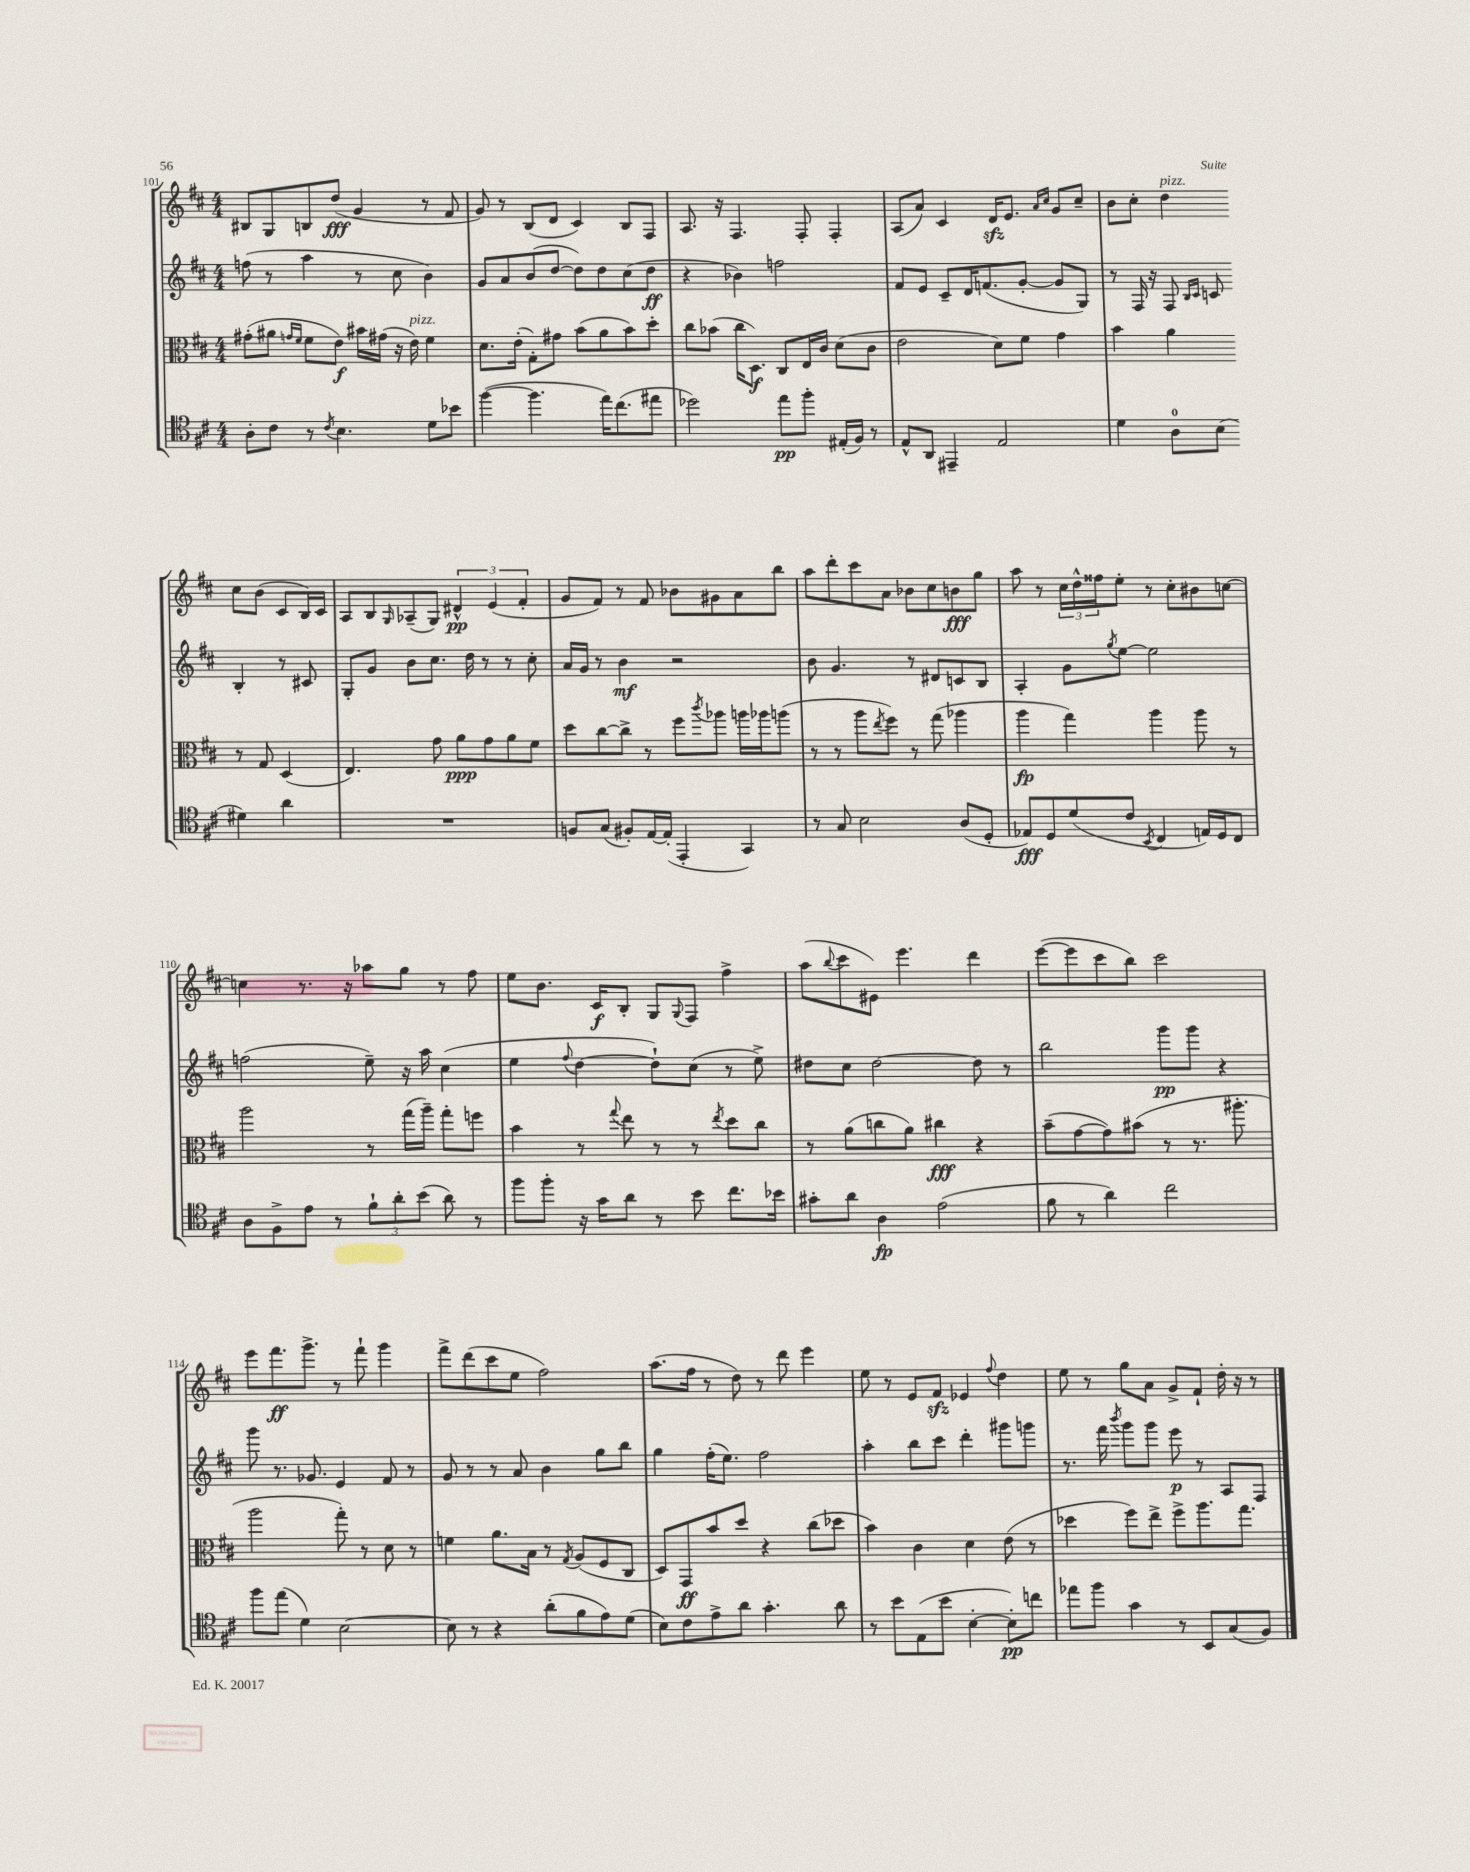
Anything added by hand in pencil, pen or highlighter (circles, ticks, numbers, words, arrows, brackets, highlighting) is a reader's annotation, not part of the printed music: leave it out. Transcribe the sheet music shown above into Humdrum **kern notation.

**kern	**dynam	**kern	**dynam	**kern	**dynam	**kern	**dynam
*part4	*part4	*part3	*part3	*part2	*part2	*part1	*part1
*staff4	*staff4	*staff3	*staff3	*staff2	*staff2	*staff1	*staff1
*clefC4	*	*clefC3	*	*clefG2	*	*clefG2	*
*k[f#c#]	*	*k[f#c#]	*	*k[f#c#]	*	*k[f#c#]	*
*M4/4	*	*M4/4	*	*M4/4	*	*M4/4	*
=101	=101	=101	=101	=101	=101	=101	=101
8A'\L	.	(8g#X'\L	.	(8ffn\	.	8B#X/L	.
8c#\J	.	8a#X\J	.	8r	.	8G/	.
.	.	16qqgn/LL	.	.	.	.	.
.	.	16qqf#/JJ	.	.	.	.	.
8r	.	8f#\L	.	4aa\	.	8Bn/	.
8qc#/	.	.	.	.	.	.	.
4.B\	.	8e\J)	f	.	.	(8dd/J	fff
.	.	16b#X\LL	.	8r	.	4g/	.
.	.	(16g#X\JJ	.	.	.	.	.
.	.	16r	.	8cc#\	.	.	.
!	!	!LO:TX:a:i:t=pizz.	!	!	!	!	!
.	.	16e\)	.	.	.	.	.
8d\L	.	4f#\	.	4b\)	.	8r	.
8b-X\J	.	.	.	.	.	8f#/	.
=102	=102	=102	=102	=102	=102	=102	=102
([4ff#\	.	8.d\L	.	8g/L	.	8g/)	.
.	.	.	.	8a/	.	8r	.
.	.	(16e'\Jk	.	.	.	.	.
4.ff#\]	.	8G'\L)	.	(8b/	.	(8B/L	.
.	.	8g#X\J	.	[8dd/J	.	8d/J	.
.	.	(8b\L	.	8dd\L])	.	4c#/)	.
16ee\KL)	.	8a\	.	8dd\	.	.	.
(8.cc#\	.	.	.	.	.	.	.
.	.	8b\)	.	(8cc#\	.	8B/L	.
8ee#X\J	.	8dd'\J	.	8dd\J	ff	8F#/J	.
=103	=103	=103	=103	=103	=103	=103	=103
2dd-X\)	.	8cc#\L	.	4r	.	8.A/	.
.	.	(8b-X\J	.	.	.	.	.
.	.	.	.	.	.	16r	.
.	.	16cc#\KL	.	4b-X\)	.	4.F#/	.
.	.	8.D\J)	f	.	.	.	.
8ee\L	pp	8C#/L	.	2ffn\	.	.	.
8ff#'\J	.	16E/L	.	.	.	8F#'/	.
.	.	16c#/JJ	.	.	.	.	.
(16E#X'/LL	.	(8d\L	.	.	.	4F#'/	.
16F#/JJ)	.	.	.	.	.	.	.
8r	.	8c#\J	.	.	.	.	.
=104	=104	=104	=104	=104	=104	=104	=104
8E^^/L	.	2e\	.	8f#/L	.	(8A/L	.
8AA/J	.	.	.	8e/J	.	8a/J)	.
4EE#X~/	.	.	.	8c#~/L	.	4c#/	.
.	.	.	.	16d/K	.	.	.
.	.	.	.	(8.fn/	.	.	.
2E/	.	8d\L)	.	.	.	16dzz/KL	.
.	.	.	.	.	.	8.e/J	.
.	.	8f#\J	.	[8g'/J	.	.	.
.	.	.	.	.	.	16qqa/LL	.
.	.	.	.	.	.	16qqcc#/JJ	.
.	.	4g\	.	8g/L]	.	8g/L	.
.	.	.	.	8G/J)	.	8cc#~/J	.
=105	=105	=105	=105	=105	=105	=105	=105
4d\	.	4b\	.	8r	.	8b\L	.
.	.	.	.	16F#/	.	8cc#'\J	.
.	.	.	.	16r	.	.	.
!	!	!	!	!	!	!LO:TX:a:i:t=pizz.	!
8A\L	.	4a\	.	8F#/	.	4dd\	.
.	.	.	.	16qqB/LL	.	.	.
.	.	.	.	16qqc#/JJ	.	.	.
(8B\J	.	.	.	8cn/	.	.	.
4d#X\)	.	8r	.	4B'/	.	8cc#\L	.
.	.	8G/	.	.	.	(8b\J	.
4a\	.	(4D/	.	8r	.	8c#/L	.
.	.	.	.	8c#X/	.	16B/L)	.
.	.	.	.	.	.	16c#/JJ	.
!!LO:LB:g=z
=106	=106	=106	=106	=106	=106	=106	=106
1r	.	4.E/)	.	8G'/L	.	8A/L	.
.	.	.	.	8g/J	.	8B/	.
.	.	.	.	.	.	16qqG/	.
.	.	.	.	8b\L	.	(8A-X~/	.
.	.	8g\	.	8.cc#\J	.	8G/J)	.
.	.	8a\L	ppp	.	.	6d#X^^/	pp
.	.	.	.	16dd\	.	.	.
.	.	8g\	.	8r	.	.	.
.	.	.	.	.	.	(6e/	.
.	.	8a\	.	8r	.	.	.
.	.	.	.	.	.	6f#'/	.
.	.	8f#\J	.	8cc#'\	.	.	.
=107	=107	=107	=107	=107	=107	=107	=107
8Fn/L	.	8dd\L	.	16a/LL	.	8g/L	.
.	.	.	.	16g/JJ	.	.	.
(8G/J	.	[8cc#\	.	8r	.	8f#/J)	.
8F#X'/L)	.	8cc#^\J]	.	4b\	mf	8r	.
[16E/L	.	8r	.	.	.	8f#/	.
(16E'/JJ]	.	.	.	.	.	.	.
4EE'/	.	8ff#\L	.	2r	.	8b-X\L	.
.	.	8qccc#/	.	.	.	.	.
.	.	8aa-X\J	.	.	.	8g#X\	.
4GG/)	.	16aan\LL	.	.	.	8a\	.
.	.	16aa-X\J	.	.	.	.	.
.	.	(8aan\J	.	.	.	8bb\J	.
=108	=108	=108	=108	=108	=108	=108	=108
8r	.	8r	.	8b\	.	8aa\L	.
8G/	.	8r	.	4.g/	.	8ddd'\	.
2B\	.	8aa\L	.	.	.	8ccc#\	.
.	.	8qee/	.	.	.	.	.
.	.	8ff#\J)	.	.	.	8a\J	.
.	.	8r	.	8r	.	8b-X\L	.
.	.	(8gg\	.	8d#X/L	.	8cc#\	.
(8A/L	.	4aa-X\	.	8cn/	.	8bn\	fff
8D'/J	.	.	.	8B/J	.	8gg\J	.
=109	=109	=109	=109	=109	=109	=109	=109
8E-X/L)	fff	4aa\	fp	4A'/	.	8aa\	.
8D/	.	.	.	.	.	8r	.
(8d/	.	4gg\)	.	8g\L	.	24cc#\LL	.
.	.	.	.	.	.	24dd^^\	.
.	.	.	.	.	.	24ff##X\J	.
.	.	.	.	8qgg/	.	.	.
8c#/J	.	.	.	[8ee\J	.	8ee'\J	.
8qBB/	.	.	.	.	.	.	.
4C#/	.	4aa\	.	2ee\]	.	8r	.
.	.	.	.	.	.	8cc#'\L	.
16En/LL)	.	8aa\	.	.	.	8b#X\	.
16D/J	.	.	.	.	.	.	.
8C#/J	.	8r	.	.	.	[8ccn\J	.
!!LO:LB:g=z
=110	=110	=110	=110	=110	=110	=110	=110
8A\L	.	2aa\	.	(2ffn\	.	4ccn\]	.
8F#^\	.	.	.	.	.	.	.
8e\J	.	.	.	.	.	8.r	.
8r	.	.	.	.	.	.	.
.	.	.	.	.	.	16r	.
12f#`\L	.	8r	.	8ee~\)	.	8aa-X\L	.
12a'\	.	.	.	.	.	.	.
.	.	(16gg\LL	.	16r	.	8gg\J	.
(12b\J	.	.	.	.	.	.	.
.	.	16aa~\JJ)	.	16aa\	.	.	.
8a\)	.	8gg'\L	.	(4cc#\	.	8r	.
8r	.	8ffn\J	.	.	.	8ff#\	.
=111	=111	=111	=111	=111	=111	=111	=111
8ff#\L	.	4b\	.	4ee\	.	8ee\L	.
8ff#'\J	.	.	.	.	.	8.b\J	.
.	.	.	.	8qqff#/	.	.	.
16r	.	8r	.	[4dd\	.	.	.
16g\KL	.	.	.	.	.	16c#/KL	f
.	.	8qqgg/	.	.	.	.	.
8a\J	.	8ee\	.	.	.	8B'/J	.
8r	.	8r	.	8dd`\L])	.	8G/L	.
.	.	.	.	.	.	8qqG/	.
8b\	.	8r	.	(8cc#\J	.	8F#/J	.
.	.	8qee/	.	.	.	.	.
8.cc#\L	.	8dd\L	.	8r	.	4ff#^\	.
.	.	8cc#\J	.	8ee^\)	.	.	.
16b-X\Jk	.	.	.	.	.	.	.
=112	=112	=112	=112	=112	=112	=112	=112
8g#X'\L	.	8r	.	8dd#X\L	.	(8aa\L	.
.	.	.	.	.	.	8qqbb/	.
8a\J	.	(8a\L	.	8cc#\J	.	8ccc#\	.
4A\	fp	8ccn\	.	[2dd#\	.	8e#X\J)	.
.	.	8a\J)	.	.	.	4.eee\	.
(2e\	.	4cc#X\	fff	.	.	.	.
.	.	4r	.	8dd#\]	.	4ddd\	.
.	.	.	.	8r	.	.	.
=113	=113	=113	=113	=113	=113	=113	=113
8f#\	.	(8b~\L	.	2bb\	.	([8eee\L	.
8r	.	[8g\	.	.	.	8eee\]	.
4a\)	.	8g\])	.	.	.	8ccc#\	.
.	.	(8b#X\J	.	.	.	8bb\J)	.
2cc#\	.	8r	.	8ggg\L	pp	2ccc#\	.
.	.	8.r	.	8ggg\J	.	.	.
.	.	.	.	4r	.	.	.
.	.	8.aa#X'\	.	.	.	.	.
!!LO:LB:g=z
=114	=114	=114	=114	=114	=114	=114	=114
8ff#\L	.	2aa\	.	8ggg\	.	8eee\L	.
(8ee\J	.	.	.	8.r	.	8.fff#\	ff
4d\)	.	.	.	.	.	.	.
.	.	.	.	8.g-X/	.	8.ggg^\J	.
[2B\	.	8gg'\)	.	4e/	.	8r	.
.	.	8r	.	.	.	8fff#`\	.
.	.	8d\	.	8f#/	.	4ggg\	.
.	.	8r	.	8r	.	.	.
=115	=115	=115	=115	=115	=115	=115	=115
8B\]	.	4fn\	.	8g/	.	8fff#^\L	.
8r	.	.	.	8r	.	(8ddd\	.
4r	.	8.a\L	.	8r	.	8ccc#\	.
.	.	.	.	8a/	.	8ee\J	.
.	.	16B\Jk	.	.	.	.	.
(8a'\L	.	8r	.	4b\	.	2ff#\)	.
.	.	8qG/	.	.	.	.	.
8f#\	.	(8A/L	.	.	.	.	.
8e\)	.	8F#/	.	8gg\L	.	.	.
(8d\J	.	8C#/J	.	8bb\J	.	.	.
=116	=116	=116	=116	=116	=116	=116	=116
8B\L)	.	8D/L)	.	4gg\	.	(8.aa\L	.
8c#\	.	8GG/	ff	.	.	.	.
.	.	.	.	.	.	16ff#\Jk	.
8e^\	.	8b/	.	(16ff#'\KL	.	8r	.
.	.	.	.	8.ee\J)	.	.	.
8a\J	.	8dd/J	.	.	.	8dd\)	.
4.g'\	.	4r	.	2ff#\	.	8r	.
.	.	.	.	.	.	8ddd\	.
.	.	(8cc#\L	.	.	.	4eee\	.
8a\	.	8dd-X\J	.	.	.	.	.
=117	=117	=117	=117	=117	=117	=117	=117
8r	.	4b\)	.	4aa'\	.	8ee\	.
8b\L	.	.	.	.	.	8r	.
(8E\	.	4c#\	.	8bb\L	.	8e/L	.
8b\J	.	.	.	8ccc#\J	.	8f#zz/J	.
[4B'\	.	4d\	.	4ddd'\	.	4e-X/	.
.	.	.	.	.	.	8qqff#/	.
8B'\L])	pp	(8e\	.	8ggg#X\L	.	4dd\	.
8ccn\J	.	8r	.	8gggn\J	.	.	.
=118	=118	=118	=118	=118	=118	=118	=118
8ee-X\L	.	4dd-X\	.	8.r	.	8ee\	.
8ff#\J	.	.	.	.	.	8r	.
.	.	.	.	16fff#\	.	.	.
.	.	.	.	8qbbb/	.	.	.
4g\	.	8ff#\L)	.	8ggg\L	.	8gg\L	.
.	.	8ee^\J	.	8ggg\J	.	8a\J	.
8r	.	8ff#^\L	.	8eee\	p	8g^/L	.
8BB/L	.	8.aa\	.	8r	.	8f#`/J	.
(8G/	.	.	.	8A/L	.	16dd'\	.
.	.	8.gg\J	.	.	.	16r	.
8F#/J)	.	.	.	8F#/J	.	8r	.
==	==	==	==	==	==	==	==
*-	*-	*-	*-	*-	*-	*-	*-
